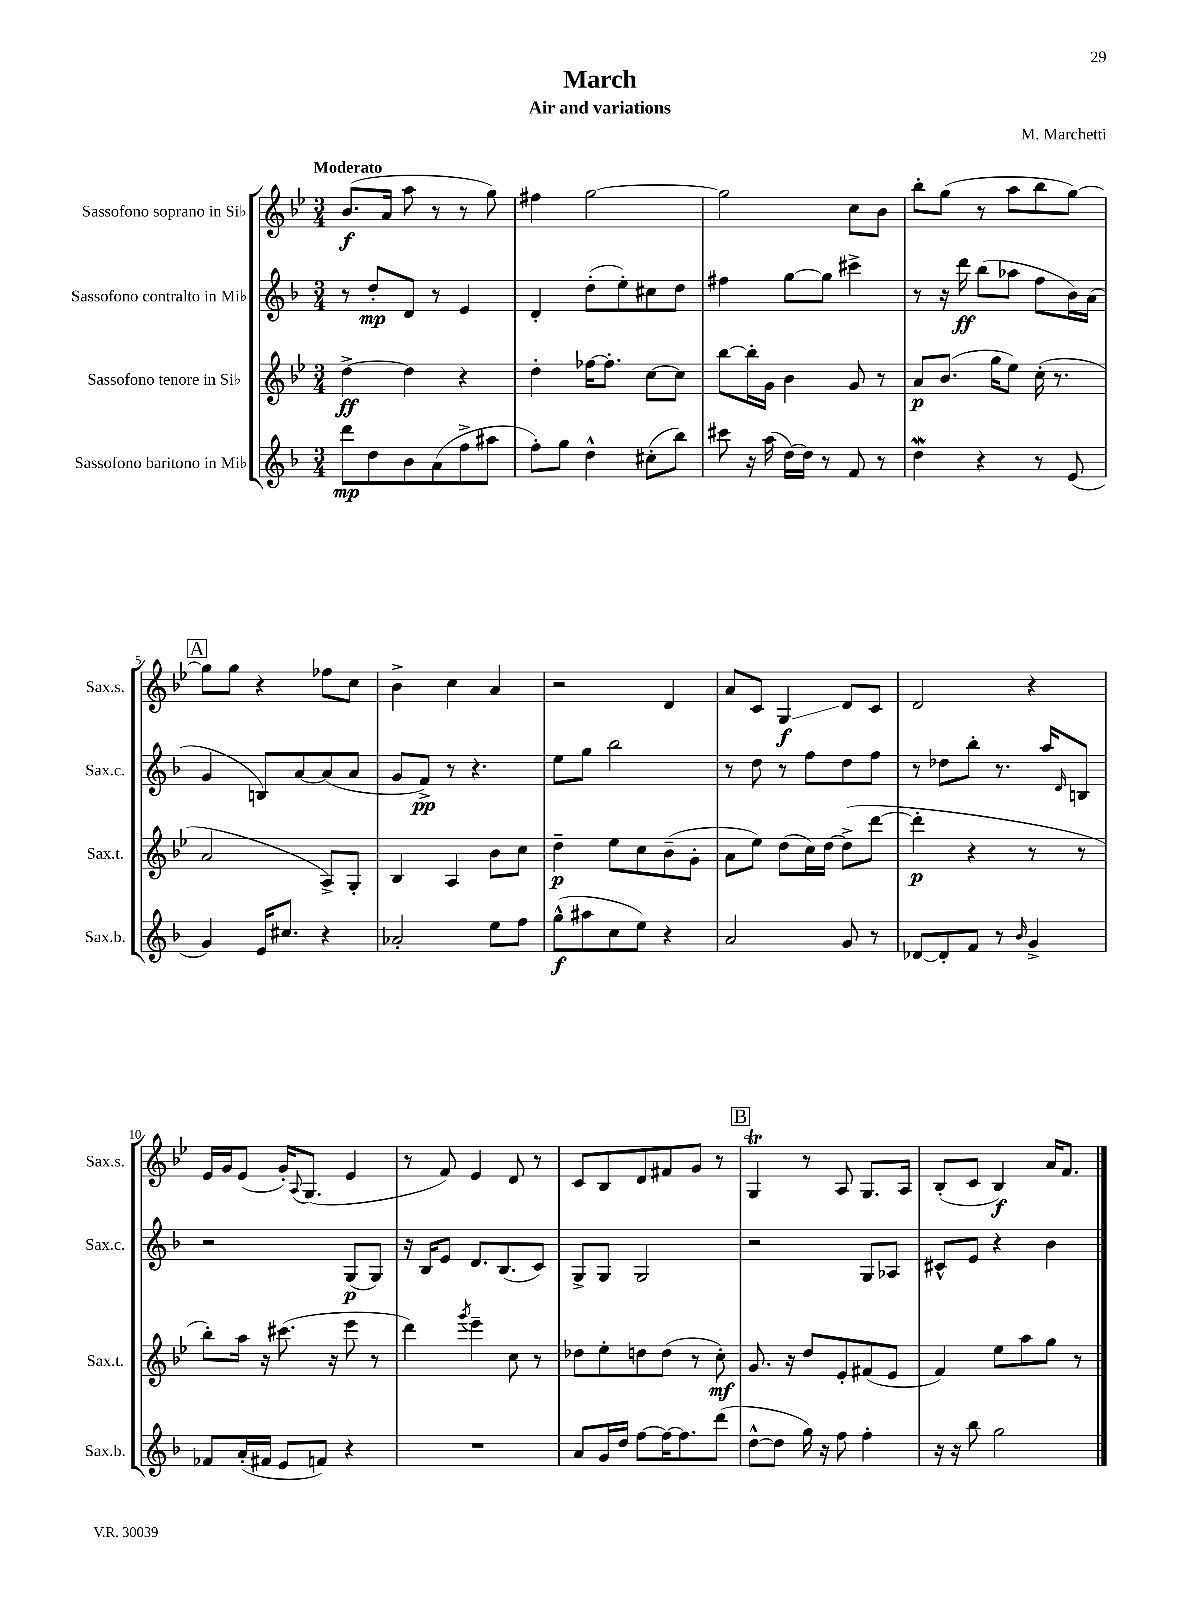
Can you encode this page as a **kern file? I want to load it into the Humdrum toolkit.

**kern	**kern	**kern	**kern
*staff4	*staff3	*staff2	*staff1
*clefG2	*clefG2	*clefG2	*clefG2
*k[b-]	*k[b-e-]	*k[b-]	*k[b-e-]
*M3/4	*M3/4	*M3/4	*M3/4
8ddd	[4dd^	8r	(8.b-
8dd	.	8dd'	.
.	.	.	16a
8b-	4dd]	8d	8aa
(8a	.	8r	8r
8ff^	4r	4e	8r
8aa#	.	.	8gg)
=	=	=	=
8ff')	4dd'	4d'	4ff#
8gg	.	.	.
4dd^^	[16ff-	(8dd'	[2gg
.	8.ff-']	.	.
.	.	8ee')	.
(8cc#'	[8cc	8cc#	.
8bb-)	8cc]	8dd	.
=	=	=	=
8ccc#	[8bb-	4ff#	2gg]
16r	16bb-']	.	.
(16aa	16g	.	.
[16dd)	4b-	[8gg	.
16dd]	.	.	.
8r	.	8gg]	.
8f	8g	4ccc#^	8cc
8r	8r	.	8b-
=	=	=	=
4dd	8a	8r	8bb-'
.	(8.b-	16r	(8gg
.	.	16ddd	.
4r	.	(8bb-	8r
.	16gg	.	.
.	8ee-)	8aa-	8aa
8r	(16cc'	8ff	8bb-
.	8.r	.	.
(8e	.	16b-)	[8gg)
.	.	(16a	.
=	=	=	=
4g)	2a	4g	8gg]
.	.	.	8gg
16e	.	8B)	4r
8.cc#	.	.	.
.	.	[8a	.
4r	8A^)	(8a]	8ff-
.	8G'	8a	8cc
=	=	=	=
2a-'	4B-	8g	4b-^
.	.	8f^)	.
.	4A	8r	4cc
.	.	4.r	.
8ee	8b-	.	4a
8ff	8cc	.	.
=	=	=	=
(8gg^^	4dd~	8ee	2r
8aa#	.	8gg	.
8cc	8ee-	2bb-	.
8ee)	8cc	.	.
4r	(8b-~	.	4d
.	8g'	.	.
=	=	=	=
2a	8a	8r	8a
.	8ee-)	8dd	8c
.	(8dd	8r	4G
.	16cc)	8ff	.
.	[16dd	.	.
8g	(8dd^]	8dd	8d
8r	[8ddd	8ff	8c
=	=	=	=
[8d-	4ddd']	8r	2d
8d-']	.	8dd-	.
8f	4r	8bb-'	.
8r	.	8.r	.
16qqb-	.	.	.
4g^	8r	.	4r
.	.	16aa	.
.	.	16qqd	.
.	8r	8B	.
=	=	=	=
8f-	8bb-')	2r	16e-
.	.	.	16g
(16a'	16aa	.	(8e-
16f#	16r	.	.
8e	(8.ccc#	.	16g')
.	.	.	8qqA
.	.	.	(8.G
8f)	.	.	.
.	16r	.	.
4r	8eee-	(8G	4e-
.	8r	8G)	.
=	=	=	=
2.r	4ddd)	16r	8r
.	.	16B-	.
.	.	8e	8f)
.	8qggg	.	.
.	4eee-~	8.d	4e-
.	.	(8.B-	.
.	8cc	.	8d
.	8r	8c)	8r
=	=	=	=
8a	8dd-	8G^	8c
16g	8ee-'	8G	8B-
16dd	.	.	.
[8ff	8dd	2G	8d
16ff_	(8dd	.	8f#
8.ff]	.	.	.
.	8r	.	8g
(8ddd	8cc')	.	8r
=	=	=	=
[8dd^^	8.g	2r	4G
8dd]	.	.	.
.	16r	.	.
16gg)	8dd	.	8r
16r	.	.	.
8ff	8e-'	.	8A
4ff'	(8f#	8G	8.G
.	8e-	8A-	.
.	.	.	16A
=	=	=	=
16r	4f)	8c#^^	(8B-'
16r	.	.	.
8bb-	.	8e	8c
2gg	8ee-	4r	4B-)
.	8aa	.	.
.	8gg	4b-	16a
.	.	.	8.f
.	8r	.	.
==	==	==	==
*-	*-	*-	*-
